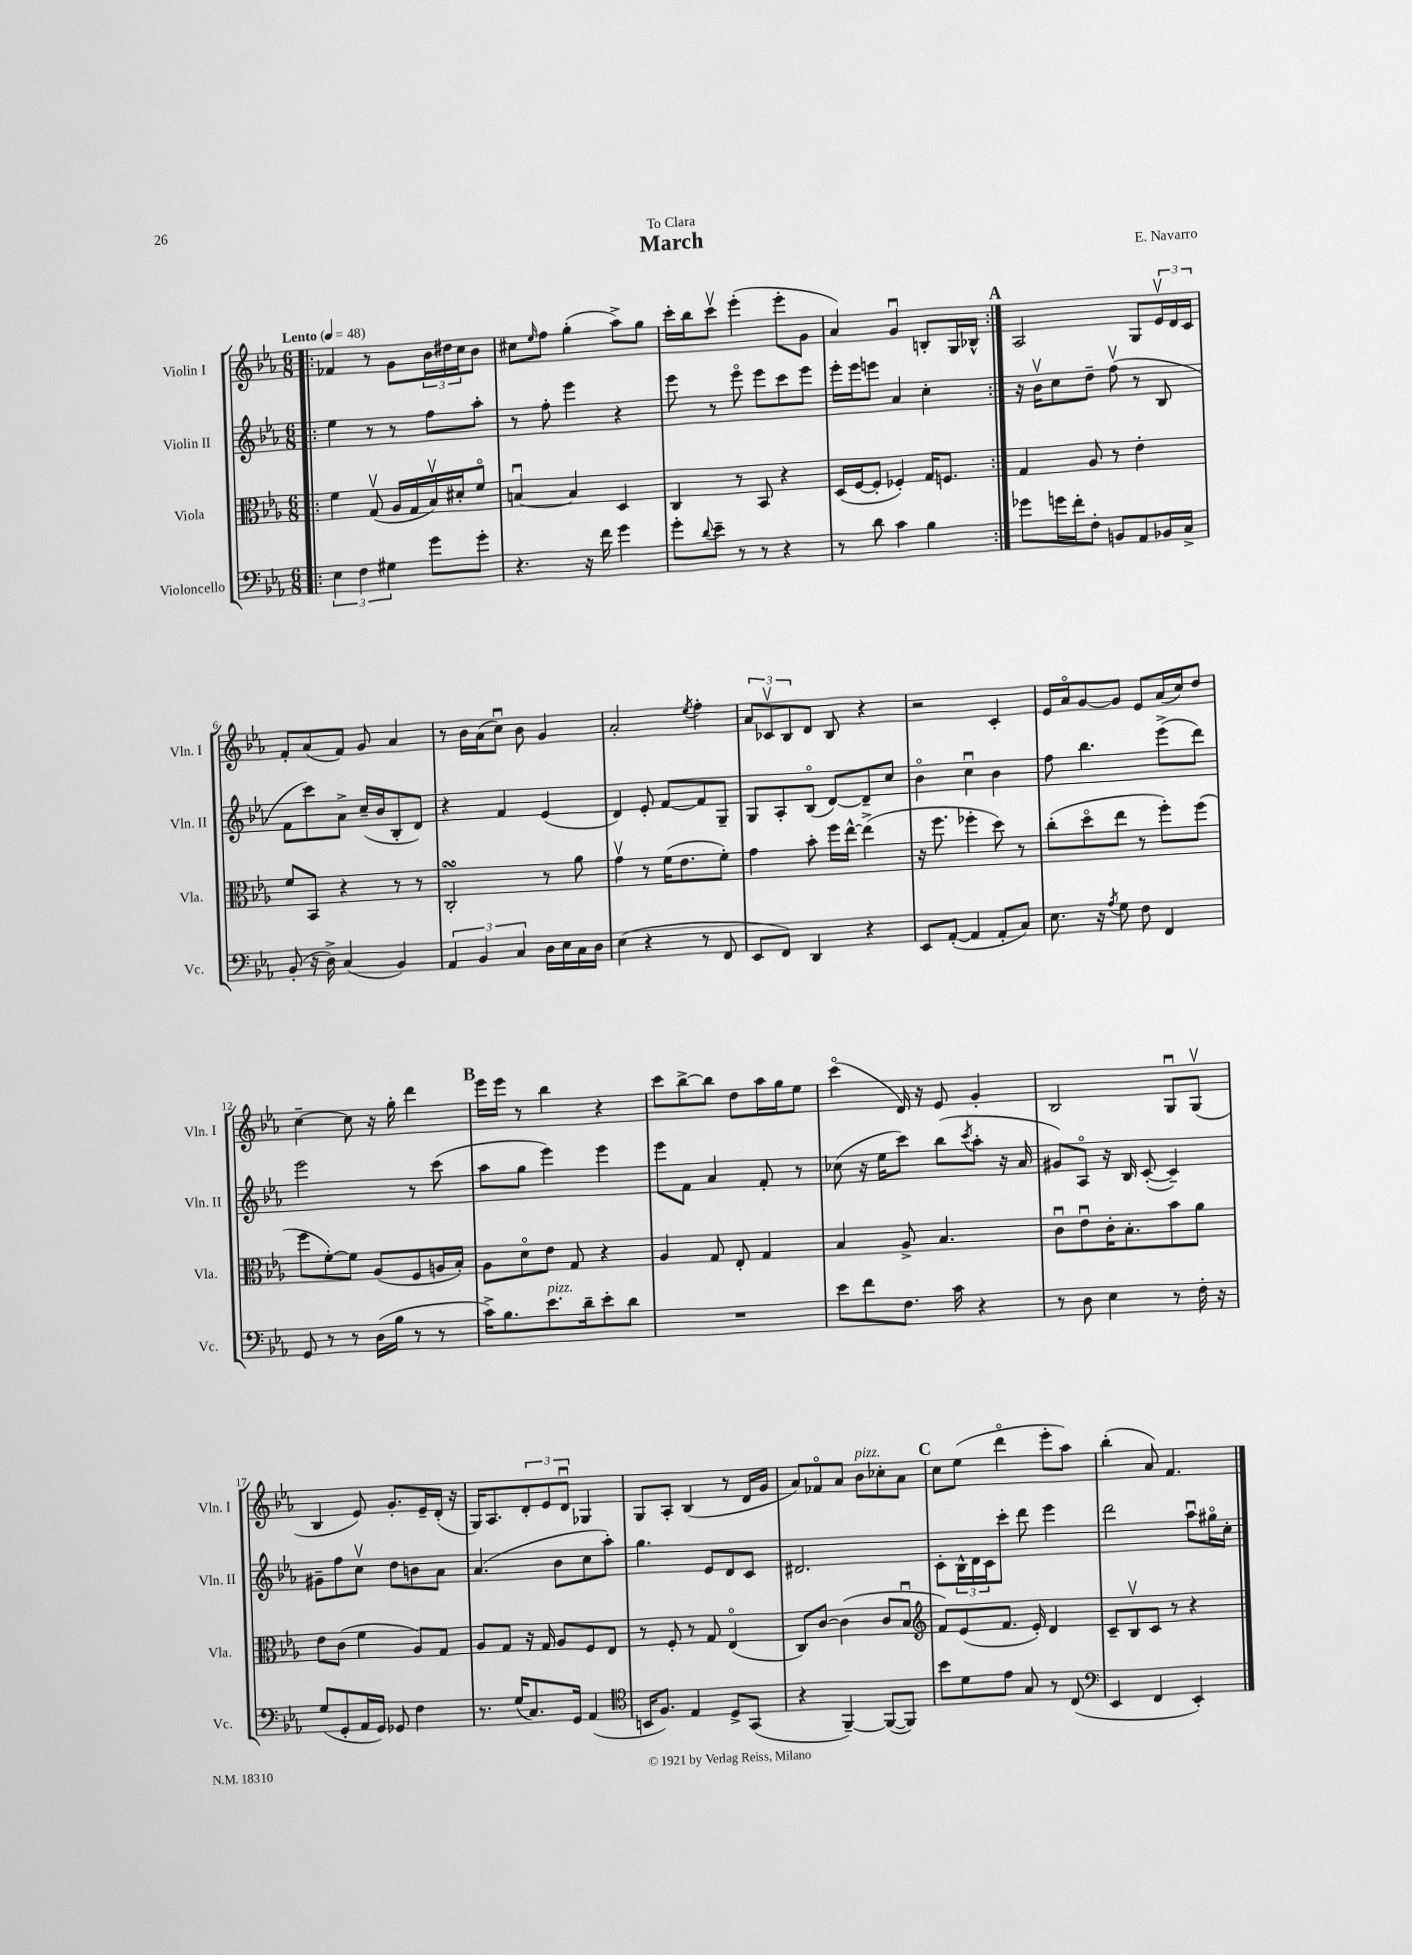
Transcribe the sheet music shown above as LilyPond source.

\header { title = "March" composer = "E. Navarro" dedication = "To Clara" }
<<
\new StaffGroup <<
\new Staff = "s0" \with { instrumentName = "Violin I" shortInstrumentName = "Vln. I" } {
    \clef treble \key ees \major \numericTimeSignature \time 6/8 \tempo "Lento" 4 = 48
    \repeat volta 2 { \bar ".|:" fes'4 r8 g'8 \tuplet 3/2 { bes'16 dis''16 c''16 } bes'8 |
    cis''8 \grace { ees''16 } f''8 g''4-.( aes''8->) g''8 |
    c'''16-. bes''16 c'''8\upbow ees'''4-.( ees'''8-. g'8 |
    aes'4) g'4\downbow b8-. g16 bes16-^ | }
    \mark \markup { \bold "A" } aes2 g8 \tuplet 3/2 { ees'16\upbow d'16 c'16 } |
    f'8-. aes'8( f'8) g'8 aes'4 |
    r8 bes'16 aes'16( c''8\downbow) bes'8 g'4 |
    aes'2-. \acciaccatura { ees''8 } f''4-. |
    \tuplet 3/2 { aes'8 ces'8\upbow bes8 } d'8 bes8 r4 |
    r2 c'4-. |
    ees'16 aes'16\flageolet g'8~ g'8 ees'8 aes'16( c''16) d''8 |
    c''4~-- c''8 r16 g''16-. d'''4 |
    \mark \markup { \bold "B" } ees'''16 ees'''16 r8 bes''4 r4 |
    c'''8 bes''8~-> bes''8 d''8 aes''16 g''16 ees''8 |
    c'''4\flageolet( d'16) r16 ees'8 g'4-. |
    bes2 g8\downbow g8\upbow( |
    bes4 ees'8) g'8.-. ees'16-- d'16-.( r16 |
    g16) aes8. \tuplet 3/2 { d'8-. ees'8 d'8\downbow } ges4 |
    g8 aes8-. bes4( r8 d'16 g'16 |
    aes'8) fes'8\flageolet aes'8 bes'8^\markup { \italic "pizz." } ces''8-. aes'8 |
    \mark \markup { \bold "C" } c''8 ees''8( d'''4\flageolet ees'''8-. aes''8) |
    bes''4-.( aes'8) f'4. \bar "|." |
}
\new Staff = "s1" \with { instrumentName = "Violin II" shortInstrumentName = "Vln. II" } {
    \clef treble \key ees \major \numericTimeSignature \time 6/8
    \repeat volta 2 { \bar ".|:" ees''4 r8 r8 f''8 aes''8-. |
    r8 f''8-. ees'''4 r4 |
    ees'''8 r8 ees'''8\flageolet ees'''8 c'''8 ees'''8 |
    ees'''16-. ees'''16 e'''8 aes'4 c''4-. | }
    \mark \markup { \bold "A" } r16 bes'16\upbow c''8 d''8-- f''8\upbow( r8 bes8 |
    f'8 c'''8) aes'8-> c''16--( bes'16 bes8-. d'8) |
    r4 f'4 ees'4( |
    d'4) ees'8-. f'8~ f'8 g8-- |
    g8 aes8-. bes8\flageolet( d'8~) d'8-- c''8 |
    bes'4\flageolet c''4\downbow bes'4 |
    f''8 bes''4. ees'''8->( d'''8) |
    ees'''2 r8 c'''8( |
    \mark \markup { \bold "B" } aes''8 g''8 ees'''4) ees'''4 |
    ees'''8 f'8 aes'4 f'8-. r8 |
    ces''8( r16 ees''16 c'''8) bes''8( \acciaccatura { c'''8 } aes''8-. r16 aes'16 |
    gis'8) aes8\flageolet r16 bes16 c'8~-.( c'4--) |
    gis'8-- f''8 c''8\upbow d''8 b'8 aes'8 |
    aes'4.( bes'8 c''8 aes''8-.) |
    g''4. ees'8 d'8 c'8 |
    dis'2. |
    \mark \markup { \bold "C" } c'8-. \tuplet 3/2 { bes16-^ d'16 c'16 } c'''8-. d'''8 ees'''4 |
    d'''2 aes''8\downbow gis''16\flageolet c''16-. \bar "|." |
}
\new Staff = "s2" \with { instrumentName = "Viola" shortInstrumentName = "Vla." } {
    \clef alto \key ees \major \numericTimeSignature \time 6/8
    \repeat volta 2 { \bar ".|:" f'4 g8\upbow( aes16 g16 bes16\upbow) dis'16-. f'8\flageolet |
    b4~\downbow b4 d4 |
    c4 r8 bes,8 r4 |
    d16( f16~ f8-. fes4-.) g16 f8. | }
    \mark \markup { \bold "A" } g4 aes8 r8 ees'4-. |
    f'8 bes,8 r4 r8 r8 |
    c2-.\turn r8 aes'8 |
    g'4\upbow r8 f'16( ees'8. f'8-.) |
    g'4 bes'8-. f''16 ees''16~-^ ees''4->( |
    r16 f''8. fes''4-. d''8) r8 |
    c''8-.( d''8\flageolet ees''8 r8 f''8-.) f''8( |
    f''8 f'8~-.) f'8 aes8( f8 a16 bes16-.) |
    \mark \markup { \bold "B" } aes8 d'8\flageolet ees'8 g8 r4 |
    aes4 g8 ees8-. g4 |
    bes4 aes8-> bes4. |
    c'8\downbow ees'8\downbow c'16-. bes8.-. bes'8 aes'8 |
    ees'8 c'8( f'4 aes8) g8 |
    aes8 g8 r16 g16 aes8 f8 ees8 |
    r8 f8-. r8 g8 ees4\flageolet( |
    c8) c'8~ c'4( c'8 bes8\downbow |
    \mark \markup { \bold "C" } \clef treble f'8) ees'8( f'8. ees'16-.) d'4 |
    c'8-- bes8\upbow c'8 r8 r4 \bar "|." |
}
\new Staff = "s3" \with { instrumentName = "Violoncello" shortInstrumentName = "Vc." } {
    \clef bass \key ees \major \numericTimeSignature \time 6/8
    \repeat volta 2 { \bar ".|:" \tuplet 3/2 { ees4 f4 gis4 } g'8 g'8-. |
    r4. r16 f'16 g'4 |
    g'8-. \appoggiatura { d'8 } ees'8-- r8 r8 r4 |
    r8 d'8 c'4 bes4 | }
    \mark \markup { \bold "A" } ges'8 g'16 f'16-. f8-. b,8 aes,8 bes,16 c16-> |
    bes,8-.( r16 d16->) c4( bes,4) |
    \tuplet 3/2 { aes,4 bes,4 c4 } d16 ees16 c16 d16 |
    ees4( r4 r8 f,8 |
    ees,8 f,8) d,4 r4 |
    ees,8 aes,8~-.( aes,4 aes,8-. c8) |
    ees8. r16 \acciaccatura { aes8 } g8 f8 f,4 |
    g,8 r8 r8 d16( bes16 r8 r8 |
    \mark \markup { \bold "B" } c'16->) bes8. ees'8.^\markup { \italic "pizz." } d'16-- ees'8-. d'8 |
    R2. |
    ees'8 f'8 f8. c'16 r4 |
    r8 d8 ees4 r8 f16-. r16 |
    g8( g,8-. aes,16 g,16) ges,8 f4 |
    r8. g16( c8.) g,16 aes,4( |
    \clef tenor b,16 f8.) ees4 d8-> g,8( |
    r4 f,4~--) f,8~( f,8) |
    \mark \markup { \bold "C" } bes'8 d'8 ees'8 g8 r8 c8( |
    \clef bass ees,4 f,4 ees,4-.) \bar "|." |
}
>>
>>
